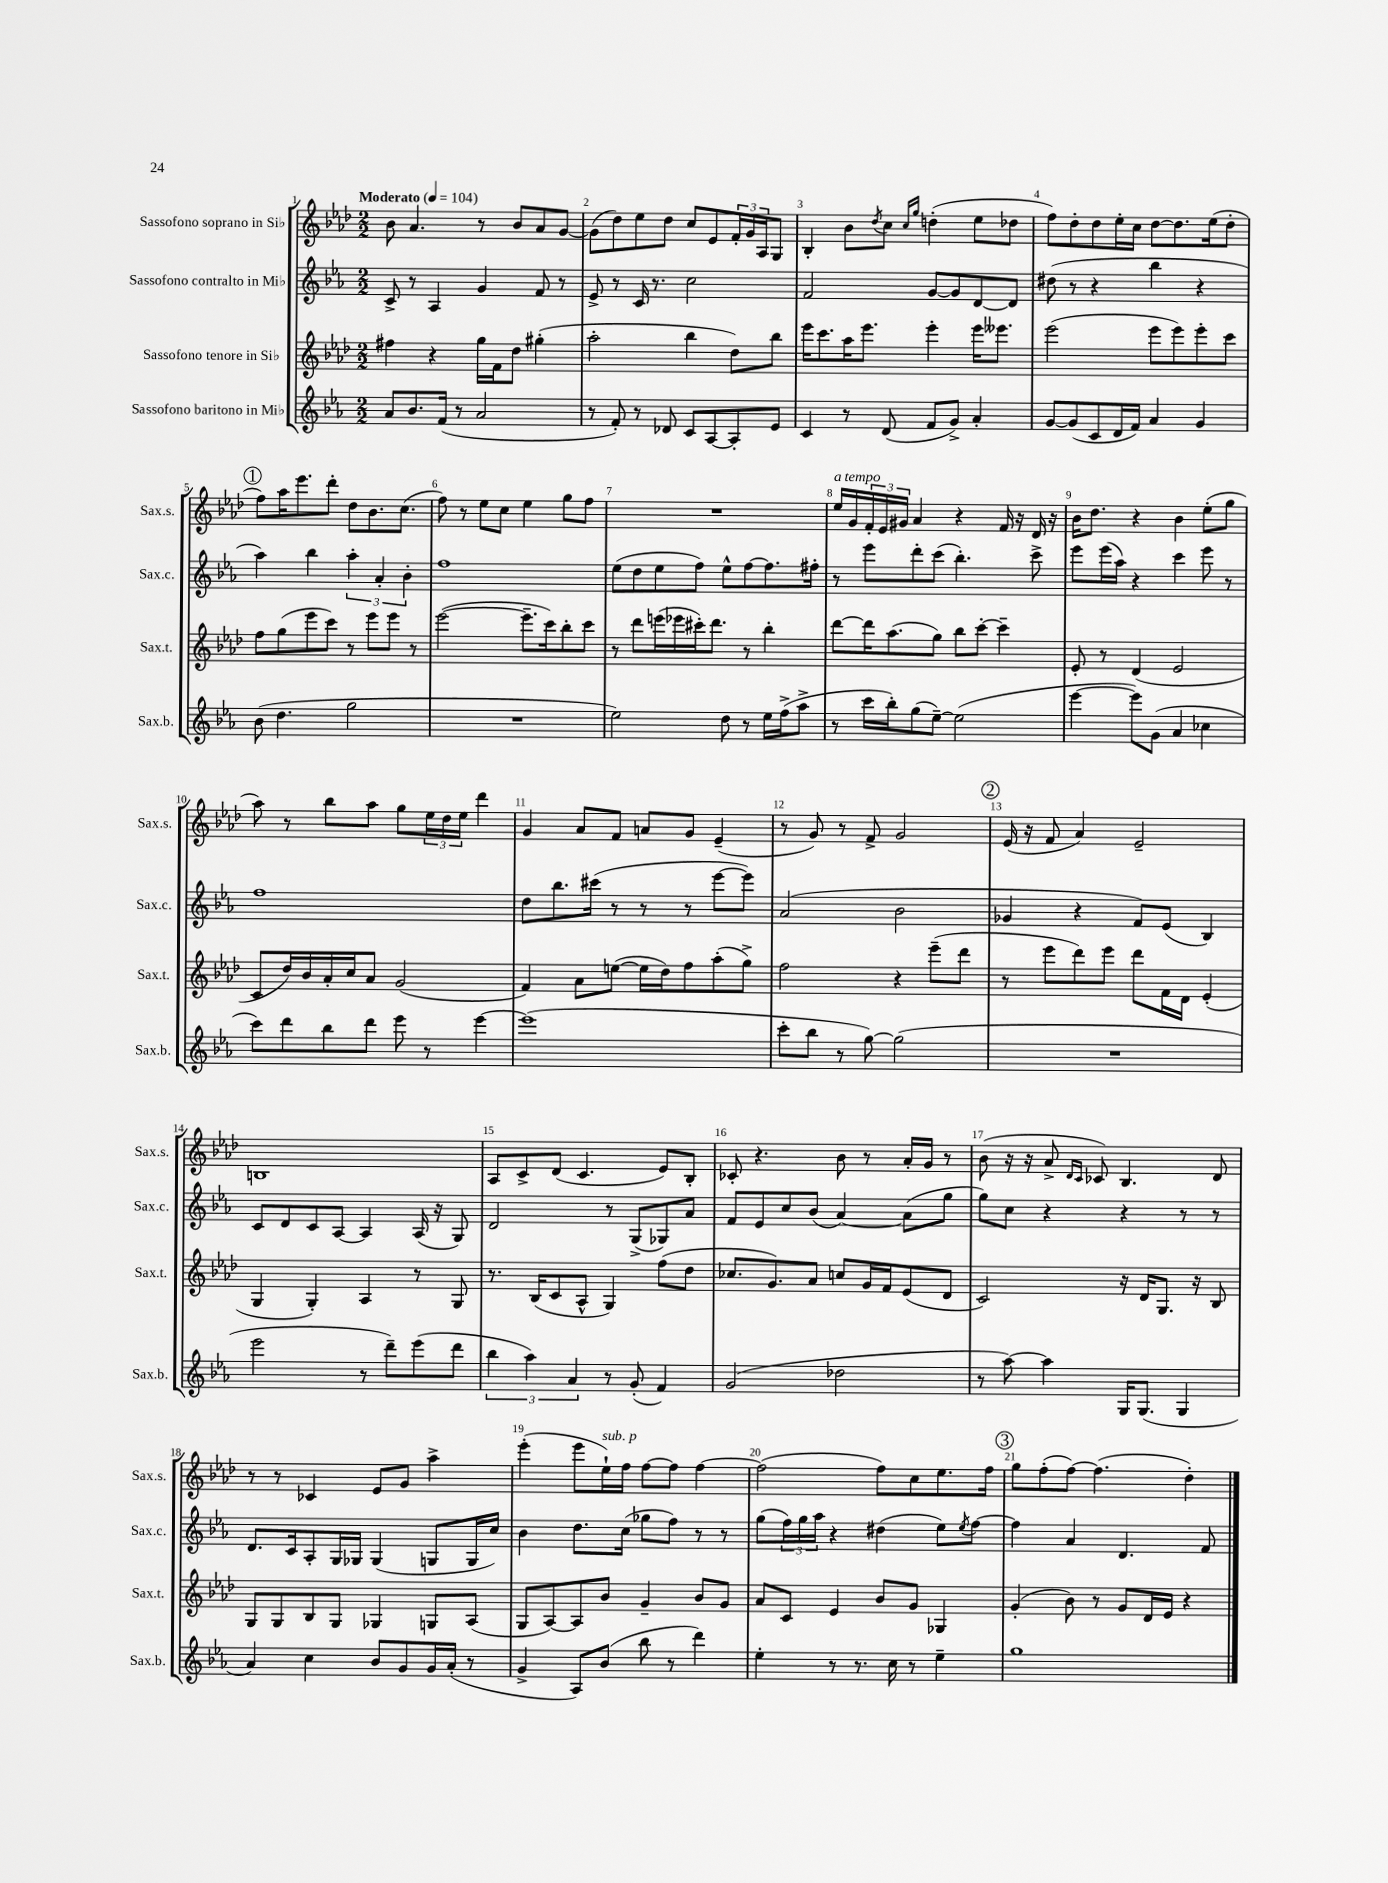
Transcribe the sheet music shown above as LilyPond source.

<<
\new StaffGroup <<
\new Staff = "s0" \with { instrumentName = "Sassofono soprano in Sib" shortInstrumentName = "Sax.s." } {
    \clef treble \key aes \major \numericTimeSignature \time 2/2 \tempo "Moderato" 4 = 104
    bes'8 aes'4. r8 bes'8 aes'8 g'8~ |
    g'8( des''8) ees''8 des''8 c''8 ees'8 \tuplet 3/2 { f'16-. g'16 aes16 } g8 |
    bes4-. bes'8 \acciaccatura { des''8 } c''8 \grace { c''16 g''16 } d''4-.( ees''8 des''8 |
    f''8) des''8-. des''8 ees''16-. c''16 des''8~ des''8. ees''16( des''8-. |
    \mark \markup { \circle "1" } f''8) aes''16 ees'''8. des'''8-. des''8 bes'8. c''8.( |
    f''8) r8 ees''8 c''8 ees''4 g''8 f''8 |
    R1 |
    ees''16^\markup { \italic "a tempo" } g'16 \tuplet 3/2 { f'16-. ees'16 gis'16 } aes'4 r4 f'16 r16 des'16 r16 |
    bes'16 des''8. r4 bes'4 ees''8-.( g''8 |
    aes''8) r8 bes''8 aes''8 g''8 \tuplet 3/2 { ees''16 des''16 ees''16 } des'''4 |
    g'4 aes'8 f'8 a'8 g'8 ees'4--( |
    r8 g'8) r8 f'8-> g'2 |
    \mark \markup { \circle "2" } ees'16( r16 f'8 aes'4) ees'2-- |
    b1 |
    aes8 c'8-> des'8( c'4. ees'8) bes8-. |
    ces'8-. r4. bes'8 r8 aes'16-. g'16 r8 |
    bes'8( r16 r16 aes'8-> \grace { des'16 c'16 } ces'8) bes4. des'8 |
    r8 r8 ces'4 ees'8 g'8 aes''4-> |
    ees'''4-.( ees'''8 ees''16-!^\markup { \italic "sub. p" }) f''16 f''8~ f''8 f''4~ |
    f''2( f''8) c''8 ees''8. f''16 |
    \mark \markup { \circle "3" } g''8 f''8-.( f''8~) f''4.( des''4-.) \bar "|." |
}
\new Staff = "s1" \with { instrumentName = "Sassofono contralto in Mib" shortInstrumentName = "Sax.c." } {
    \clef treble \key ees \major \numericTimeSignature \time 2/2
    c'8-> r8 aes4 g'4 f'8 r8 |
    ees'8-> r8 c'16 r8. c''2 |
    f'2 g'8~ g'8 d'8~ d'8 |
    dis''8( r8 r4 bes''4 r4 |
    \mark \markup { \circle "1" } aes''4) bes''4 \tuplet 3/2 { aes''4-. aes'4-. bes'4-. } |
    f''1 |
    ees''8( d''8 ees''8 f''8) ees''8-^ f''8~ f''8. fis''16-. |
    r8 ees'''8 d'''8-. c'''8( bes''4.-.) c'''8-> |
    ees'''8 ees'''16( aes''16) r4 c'''4 ees'''8 r8 |
    f''1 |
    d''8 bes''8. cis'''16( r8 r8 r8 ees'''8~ ees'''8) |
    aes'2( bes'2 |
    \mark \markup { \circle "2" } ges'4 r4 f'8) ees'8( bes4) |
    c'8 d'8 c'8 aes8~ aes4 aes16( r16 g8) |
    d'2 r8 g8->( ges8) aes'8 |
    f'8 ees'8 c''8 bes'8( aes'4~) aes'8( g''8 |
    g''8) c''8 r4 r4 r8 r8 |
    d'8. c'16 aes8-. g16 ges16 ges4( g8 g16 c''16) |
    bes'4 d''8. c''16( ges''8 f''8) r8 r8 |
    g''8( \tuplet 3/2 { f''16) g''16 aes''16 } r4 dis''4( ees''8) \acciaccatura { ees''8 } f''8~ |
    \mark \markup { \circle "3" } f''4 aes'4 d'4. f'8 \bar "|." |
}
\new Staff = "s2" \with { instrumentName = "Sassofono tenore in Sib" shortInstrumentName = "Sax.t." } {
    \clef treble \key aes \major \numericTimeSignature \time 2/2
    fis''4 r4 g''16 f'16 des''8 gis''4-.( |
    aes''2-. bes''4 des''8) bes''8 |
    ees'''16 c'''8. aes''16 ees'''8. ees'''4-. ees'''16 eeses'''8. |
    ees'''2( ees'''8 ees'''8) ees'''8-. c'''8 |
    \mark \markup { \circle "1" } f''8 g''8( ees'''8 c'''8) r8 ees'''8 ees'''8 r8 |
    ees'''2~( ees'''8.-- c'''16) bes''8-. c'''8 |
    r8 des'''8 e'''16( ees'''16 cis'''16-.) des'''8. r8 bes''4-. |
    des'''8~ des'''16 aes''8.( g''8) bes''8 c'''8~-. c'''4-- |
    ees'8-. r8 des'4( ees'2 |
    c'8 des''16) bes'16 aes'16-. c''16 aes'8 g'2( |
    f'4) aes'8 e''8~( e''16 des''16) f''8 aes''8-.( g''8->) |
    f''2 r4 ees'''8--( des'''8 |
    \mark \markup { \circle "2" } r8 ees'''8 des'''8) ees'''8 des'''8 f'16 des'16 ees'4-.( |
    g4 g4-.) aes4 r8 g8 |
    r8. bes16( c'8 aes8-^ g4) f''8( des''8 |
    ces''8. g'8.) aes'8 c''8 g'16 f'16 ees'8( des'8 |
    c'2) r16 des'16 g8. r16 bes8 |
    g8 g8 bes8 g8 ges4 g8 aes8( |
    g8 aes8~) aes8 bes'8 g'4-- bes'8 g'8 |
    aes'8 c'8 ees'4 bes'8 g'8 ges4 |
    \mark \markup { \circle "3" } g'4-.( bes'8) r8 g'8 des'16 ees'16 r4 \bar "|." |
}
\new Staff = "s3" \with { instrumentName = "Sassofono baritono in Mib" shortInstrumentName = "Sax.b." } {
    \clef treble \key ees \major \numericTimeSignature \time 2/2
    aes'8 bes'8. f'16( r8 aes'2 |
    r8 f'8-.) r8 des'8 c'8 aes8~ aes8-. ees'8 |
    c'4 r8 d'8( f'8 g'8->) aes'4-. |
    g'8~ g'8( c'8 d'16 f'16) aes'4 g'4 |
    \mark \markup { \circle "1" } bes'8( d''4. g''2 |
    R1 |
    ees''2) d''8 r8 ees''16 f''16->( aes''8-> |
    r8 c'''16 bes''16-.) g''8( ees''8~--) ees''2( |
    ees'''4~ ees'''8) g'8( aes'4 ces''4 |
    c'''8) d'''8 bes''8 d'''8 ees'''8 r8 ees'''4~ |
    ees'''1( |
    c'''8-. bes''8 r8 g''8~) g''2( |
    \mark \markup { \circle "2" } R1 |
    ees'''2 r8 d'''8--) ees'''8( d'''8 |
    \tuplet 3/2 { bes''4 aes''4) aes'4 } r8 g'8-.( f'4) |
    g'2( des''2 |
    r8 aes''8~) aes''4 g16 g8.( g4 |
    aes'4) c''4 bes'8 g'8 g'16 aes'16-.( r8 |
    g'4-> aes8) bes'8( bes''8 r8 d'''4) |
    ees''4-. r8 r8. c''16 r8 ees''4-- |
    \mark \markup { \circle "3" } g''1 \bar "|." |
}
>>
>>
\layout { \context { \Score \override BarNumber.break-visibility = ##(#f #t #t) barNumberVisibility = #all-bar-numbers-visible } }
